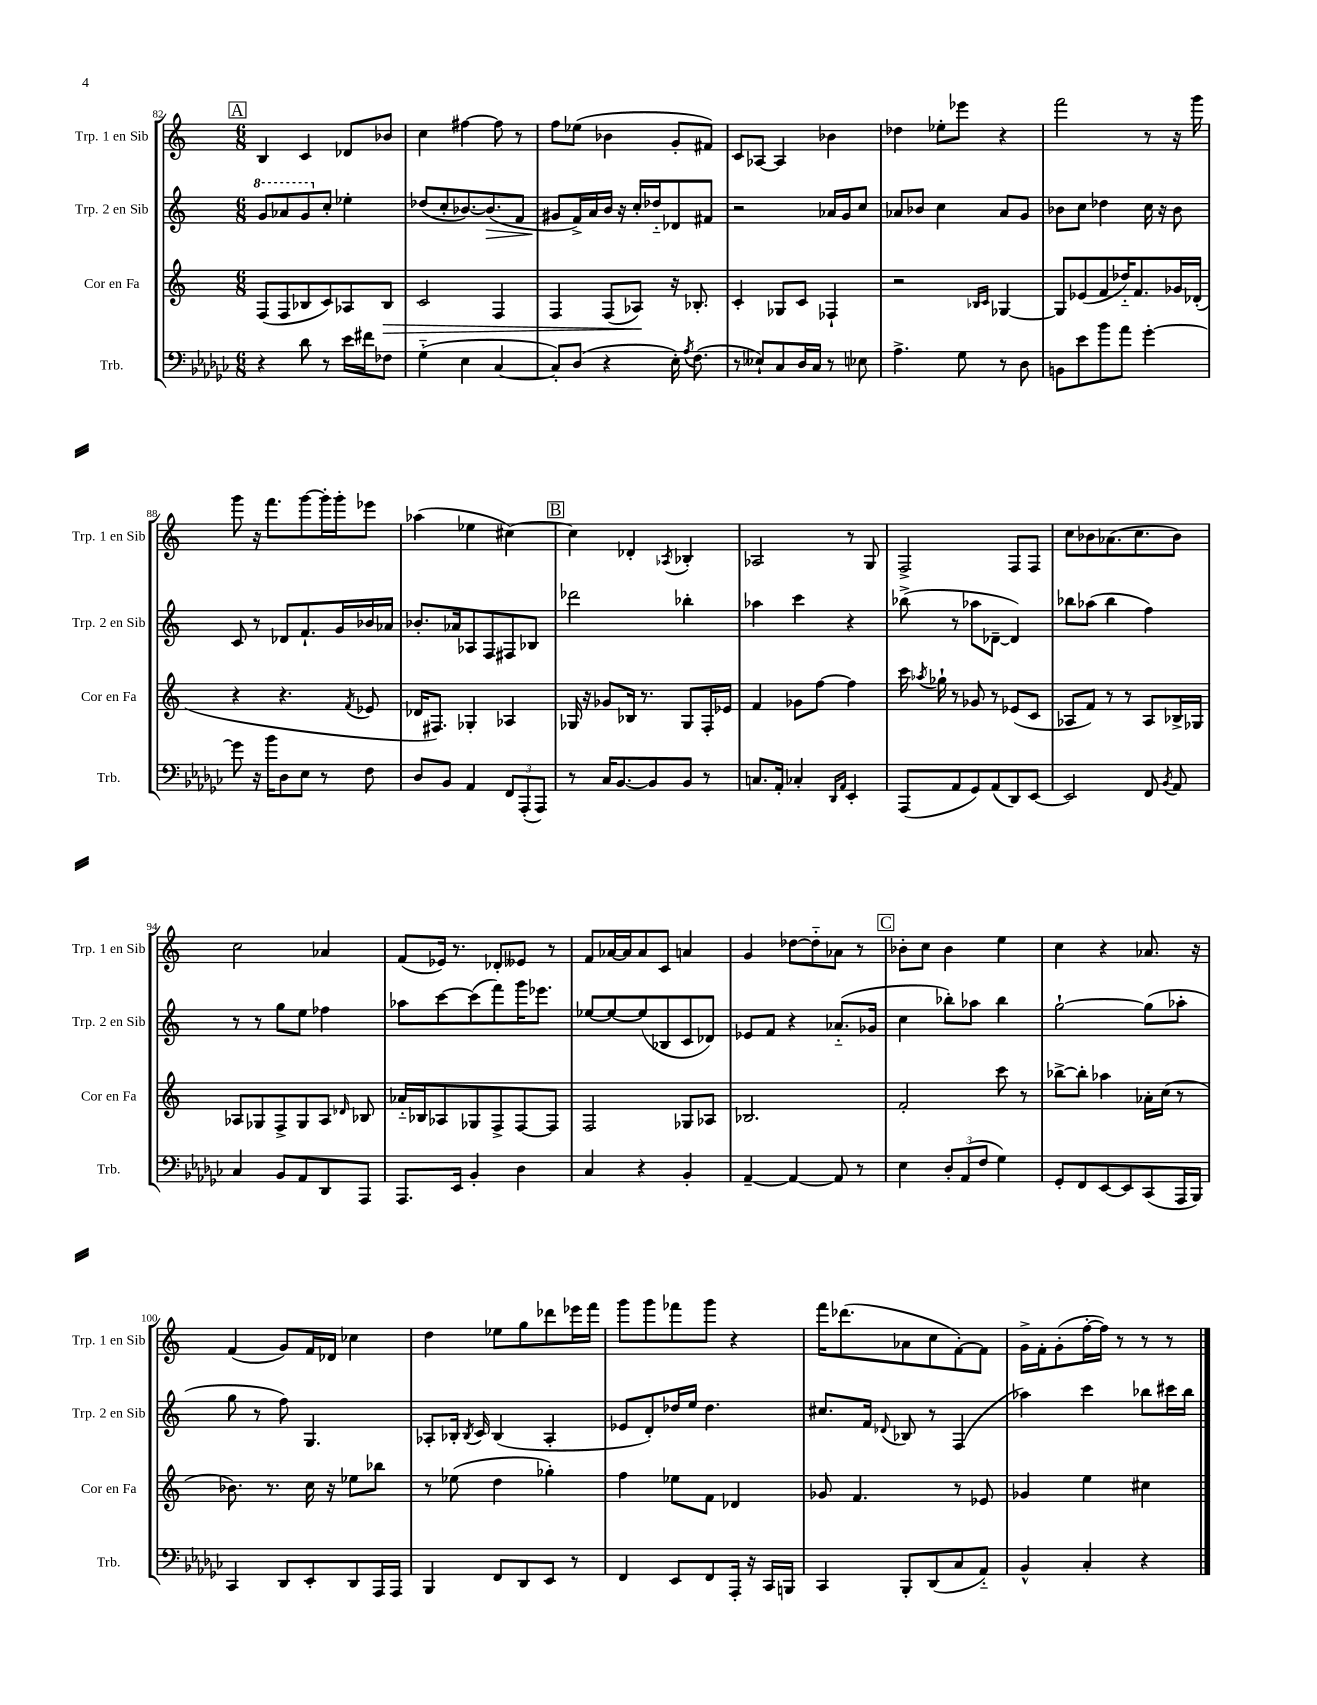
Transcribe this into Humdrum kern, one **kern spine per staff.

**kern	**kern	**dynam	**kern	**dynam	**kern
*part4	*part3	*part3	*part2	*part2	*part1
*staff4	*staff3	*staff3	*staff2	*staff2	*staff1
*I"Trb.	*I"Cor en Fa	*	*I"Trp. 2 en Sib	*	*I"Trp. 1 en Sib
*I'Trb.	*I'Cor en Fa	*	*I'Trp. 2 en Sib	*	*I'Trp. 1 en Sib
*clefF4	*clefG2	*	*clefG2	*	*clefG2
*k[b-e-a-d-g-c-]	*k[]	*	*k[]	*	*k[]
*M6/8	*M6/8	*	*M6/8	*	*M6/8
*	*	*	*8va	*	*
!!LO:REH:place=s1:t=A
=82	=82	=82	=82	=82	=82
4r	(8F/L	.	8gg/L	.	4B/
.	8F/	.	8aa-X/	.	.
8d-\	8B-X/	.	8gg/	.	4c/
*	*	*	*X8va	*	*
8r	8c/)	.	8cc'/J	.	.
16e-\LL	8A-X/	.	4ee-X'\	.	8d-X/L
16f#X\J	.	.	.	.	.
!	!	!LO:HP:b	!	!	!
8F-X\J	8B-/J	>	.	.	8b-X/J
=83	=83	=83	=83	=83	=83
(4G-\	2c/	.	(8dd-X/L	.	4cc\
.	.	.	8cc'/	.	.
4E-\	.	.	[8.b-X/)	.	[4ff#X\
!	!	!	!	!LO:HP:b	!
.	.	.	(8.b-/]	>	.
[4C-/	4F/	.	.	.	8ff#\]
.	.	.	8f/J	.	8r
=84	=84	=84	=84	=84	=84
8C-'/L])	4F/	.	8g#X/L	.	8ff\L
(8D-/J	.	.	16f^/L)	]	(8ee-X\J
.	.	.	16a/	.	.
4r	(8F/L	.	16b/JJ	.	4b-X\
.	.	.	16r	.	.
.	8A-X/J)	.	16cc'/LL	.	.
.	.	.	16dd-X/J	.	.
16E-'\)	16r	]	8d-X/	.	8g'/L
8qA-/	.	.	.	.	.
(8.F\	8.B-X'/	.	.	.	.
.	.	.	8f#X/J	.	8f#X/J)
=85	=85	=85	=85	=85	=85
8r	4c'/	.	2r	.	8c/L
8E--X`/L)	.	.	.	.	[8A-X/J
8C-/	8G-X/L	.	.	.	4A-/]
16D-/L	8c/J	.	.	.	.
16C-/JJ	.	.	.	.	.
8r	4F-X`/	.	16a-X/LL	.	4b-X\
.	.	.	16g/J	.	.
8E-X\	.	.	8cc/J	.	.
=86	=86	=86	=86	=86	=86
4.A-^\	2r	.	8a-X/L	.	4dd-X\
.	.	.	8b-X/J	.	.
.	.	.	4cc\	.	8ee-X'\L
8G-\	.	.	.	.	8eee-X\J
.	16qqB-X/LL	.	.	.	.
.	16qqc/JJ	.	.	.	.
8r	[4G-X/	.	8a-/L	.	4r
8D-\	.	.	8g/J	.	.
=87	=87	=87	=87	=87	=87
8BBn\L	8G-/L]	.	8b-X\L	.	2fff\
8e-\	(8e-X/	.	8cc\J	.	.
8b-\	8f/	.	4dd-X\	.	.
8a-\J	16dd-X/K)	.	.	.	.
.	8.f/	.	.	.	.
[4g-'\	.	.	16cc\	.	8r
.	.	.	16r	.	.
.	16g-X/L	.	8b-\	.	16r
.	(16d-X'/JJ	.	.	.	16ggg\
!!LO:LB:g=z
=88	=88	=88	=88	=88	=88
8g-\]	4r	.	8c/	.	8ggg\
16r	.	.	8r	.	16r
16b-\KL	.	.	.	.	8.fff\L
8D-\	4.r	.	8d-X/L	.	.
8E-\J	.	.	8.f`/	.	[8ggg\
8r	.	.	.	.	16ggg'\L]
.	.	.	16g/L	.	16ggg'\J
.	8qf/	.	.	.	.
8F\	8e-X/	.	16b-X/	.	8eee-X\J
.	.	.	16a-X/JJ	.	.
=89	=89	=89	=89	=89	=89
8D-/L	16d-X/KL	.	8.b-X'/L	.	(4aa-X\
.	8.F#X/J)	.	.	.	.
8BB-/J	.	.	.	.	.
.	.	.	16a-X/k	.	.
4AA-/	4G-X'/	.	8A-X/	.	4ee-X\
.	.	.	8F/	.	.
12FF/L	4A-X/	.	8F#X/	.	[4cc#X\)
(12AAA-'/	.	.	.	.	.
.	.	.	8B-X/J	.	.
12AAA-/J)	.	.	.	.	.
!!LO:REH:place=s1:t=B
=90	=90	=90	=90	=90	=90
8r	16G-X/	.	2ddd-X\	.	4cc#\]
.	16r	.	.	.	.
16C-/KL	8g-X/L	.	.	.	.
[8.BB-/	.	.	.	.	.
.	16B-X/Jk	.	.	.	4d-X'/
.	8.r	.	.	.	.
8BB-/]	.	.	.	.	.
.	.	.	.	.	8qA-X/
8BB-/J	8G-/L	.	4bb-X'\	.	4B-X'/
8r	16F'/L	.	.	.	.
.	16e-X/JJ	.	.	.	.
=91	=91	=91	=91	=91	=91
8.Cn/L	4f/	.	4aa-X\	.	2A-X/
16AA-'/Jk	.	.	.	.	.
4C-X'/	8g-X\L	.	4ccc\	.	.
.	[8ff\J	.	.	.	.
16qqDD-/LL	.	.	.	.	.
16qqAA-/JJ	.	.	.	.	.
4EE-'/	4ff\]	.	4r	.	8r
.	.	.	.	.	8G/
=92	=92	=92	=92	=92	=92
(8AAA-/L	16ccc\	.	(8bb-X^\	.	2F^/
.	8qaa-X/	.	.	.	.
.	16gg-X`\	.	.	.	.
8AA-/	8r	.	8r	.	.
8GG-/)	8g-X/	.	8aa-X\L	.	.
(8AA-/	8r	.	[8d-X~\J	.	.
8DD-/)	(8e-X/L	.	4d-/])	.	8F/L
[8EE-/J	8c/J	.	.	.	8F/J
=93	=93	=93	=93	=93	=93
2EE-/]	8A-X/L	.	8bb-X\L	.	8cc\L
.	8f/J)	.	(8aa-X\J	.	8b-X\
.	8r	.	4bb-\	.	(8.a-X\
.	8r	.	.	.	.
.	.	.	.	.	8.cc\
8FF/	8A-/L	.	4ff\)	.	.
8qBB-/	.	.	.	.	.
8AA-/	16B-X^/L	.	.	.	8b-\J)
.	16G-X/JJ	.	.	.	.
!!LO:LB:g=z
=94	=94	=94	=94	=94	=94
4C-/	8A-X/L	.	8r	.	2cc\
.	8G-X/	.	8r	.	.
8BB-/L	8F^/	.	8gg\L	.	.
8AA-/	8G-/	.	8ee\J	.	.
8DD-/	8A-/J	.	4ff-X\	.	4a-X/
.	16qqd-X/	.	.	.	.
8AAA-/J	8B-X/	.	.	.	.
=95	=95	=95	=95	=95	=95
8.AAA-/L	16a-X/LL	.	8aa-X\L	.	(8f/L
.	16B-X/J	.	.	.	.
.	8A-X/	.	[8ccc\	.	16e-X/Jk)
16EE-/Jk	.	.	.	.	8.r
4BB-'/	8G-X/	.	(8ccc\]	.	.
.	8F^/	.	8fff\)	.	8d-X'/L
4D-\	[8F/	.	16ggg\K	.	8e--X/J
.	.	.	8.eee-X\J	.	.
.	8F/J]	.	.	.	8r
=96	=96	=96	=96	=96	=96
4C-/	2F/	.	[8ee-X/L	.	8f/L
.	.	.	8ee-/_	.	[16a-X/L
.	.	.	.	.	16a-/J]
4r	.	.	(8ee-/]	.	8a-/
.	.	.	8B-X/	.	8c/J
4BB-'/	8G-X/L	.	8c/	.	4an/
.	8A-X/J	.	8d-X/J)	.	.
=97	=97	=97	=97	=97	=97
[4AA-~/	2.B-X/	.	8e-X/L	.	4g/
.	.	.	8f/J	.	.
4AA-/_	.	.	4r	.	[8dd-X\L
.	.	.	.	.	8dd-\]
8AA-/]	.	.	(8.a-X/L	.	8a-X\J
8r	.	.	.	.	8r
.	.	.	16g-X/Jk	.	.
!!LO:REH:place=s1:t=C
=98	=98	=98	=98	=98	=98
4E-\	2f'/	.	4cc\	.	8b-X'\L
.	.	.	.	.	8cc\J
12D-'/L	.	.	8bb-X'\L)	.	4b-\
(12AA-/	.	.	.	.	.
.	.	.	8aa-X\J	.	.
12F/J	.	.	.	.	.
4G-\)	8ccc\	.	4bb-\	.	4ee\
.	8r	.	.	.	.
=99	=99	=99	=99	=99	=99
8GG-'/L	[8bb-X^\L	.	[2gg`\	.	4cc\
8FF/	8bb-'\J]	.	.	.	.
[8EE-/	4aa-X\	.	.	.	4r
8EE-/]	.	.	.	.	.
(8CC-/	16a-X'\LL	.	(8gg\L]	.	8.a-X/
.	(16cc\JJ	.	.	.	.
16AAA-/L	8r	.	8aa-X'\J	.	.
16BBB-/JJ)	.	.	.	.	16r
!!LO:LB:g=z
=100	=100	=100	=100	=100	=100
4CC-/	8.b-X\)	.	8gg\	.	(4f/
.	.	.	8r	.	.
.	8.r	.	.	.	.
8DD-/L	.	.	8ff\)	.	8g/L)
8EE-'/	16cc\	.	4.G/	.	16f/L
.	16r	.	.	.	16d-X/JJ
8DD-/	8ee-X\L	.	.	.	4cc-X\
16AAA-/L	8bb-X\J	.	.	.	.
16AAA-/JJ	.	.	.	.	.
=101	=101	=101	=101	=101	=101
4BBB-/	8r	.	8A-X'/L	.	4dd\
.	(8ee-X\	.	16B-X'/Jk	.	.
.	.	.	8qB-/	.	.
.	.	.	16c/	.	.
8FF/L	4dd\	.	(4B-/	.	8ee-X\L
8DD-/	.	.	.	.	8gg\
8EE-/J	4gg-X'\)	.	4A-'/	.	8ddd-X\
8r	.	.	.	.	16eee-X\L
.	.	.	.	.	16fff\JJ
=102	=102	=102	=102	=102	=102
4FF/	4ff\	.	8e-X/L	.	8ggg\L
.	.	.	8d'/)	.	8ggg\
8EE-/L	8ee-X\L	.	16dd-X/L	.	8fff-X\
.	.	.	16ee/JJ	.	.
8FF/	8f\J	.	4.dd-\	.	8ggg\J
16AAA-'/Jk	4d-X/	.	.	.	4r
16r	.	.	.	.	.
16CC-/LL	.	.	.	.	.
16BBBn/JJ	.	.	.	.	.
=103	=103	=103	=103	=103	=103
4CC-/	8g-X/	.	8.cc#X/L	.	16fff\KL
.	.	.	.	.	(8.ddd-X\
.	4.f/	.	.	.	.
.	.	.	16f/Jk	.	.
.	.	.	8qqd-X/	.	.
8BBB-'/L	.	.	8B-X/	.	8a-X\
(8DD-/	.	.	8r	.	8cc\
8C-/	8r	.	(4F/	.	[8f'\)
8AA-/J)	8e-X/	.	.	.	8f\J]
=104	=104	=104	=104	=104	=104
4BB-^^/	4g-X/	.	4aa-X\)	.	16g^\LL
.	.	.	.	.	16f'\J
.	.	.	.	.	(8g'\
4C-'/	4ee\	.	4ccc\	.	[16ff'\L
.	.	.	.	.	16ff\JJ])
.	.	.	.	.	8r
4r	4cc#X\	.	8bb-X\L	.	8r
.	.	.	16ccc#X\L	.	8r
.	.	.	16bb-\JJ	.	.
==	==	==	==	==	==
*-	*-	*-	*-	*-	*-
